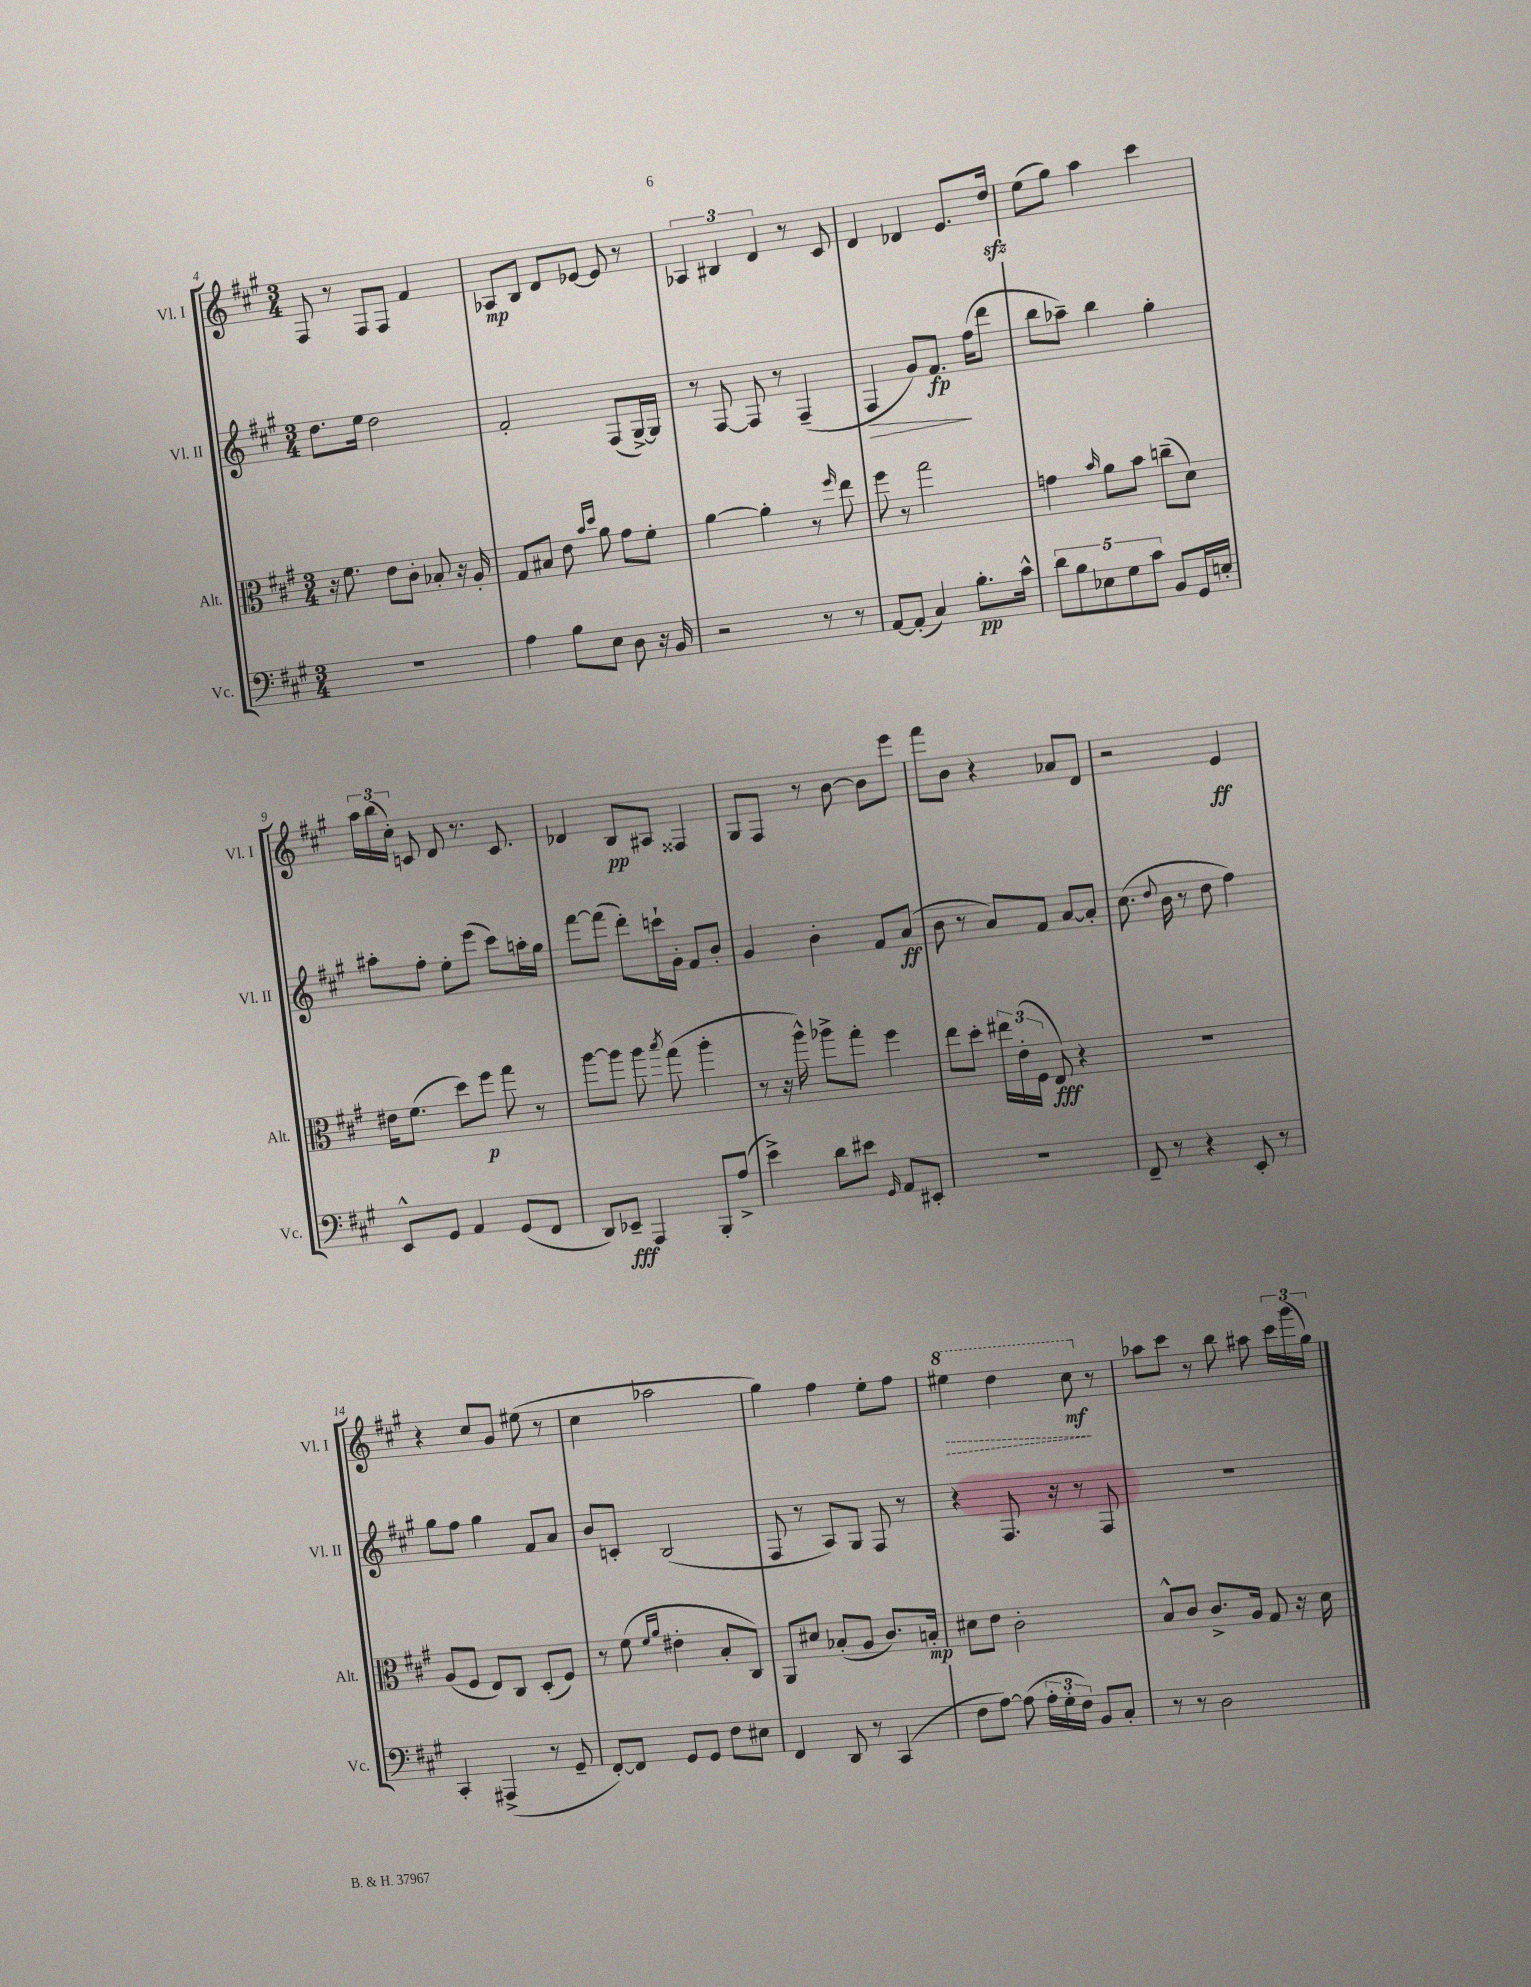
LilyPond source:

<<
\new StaffGroup <<
\new Staff = "s0" \with { instrumentName = "Vl. I" shortInstrumentName = "Vl. I" } {
    \clef treble \key a \major \numericTimeSignature \time 3/4
    \autoBeamOff fis8 r8 fis8[ fis8] fis'4 |
    aes8[\mp b8] d'8[ ees'8]~ ees'8 r8 |
    \tuplet 3/2 { aes4 bis4 d'4 } r8 cis'8 |
    d'4 des'4 e'8.[ d''16]\sfz |
    e''8[( gis''8]) a''4 cis'''4 |
    \tuplet 3/2 { a''16[ b''16( cis''16]-.) } c'8 d'8 r8. c'8. |
    des'4 b8[\pp ais8] fisis4 |
    gis8[ fis8] r8 b'8~ b'8[ e'''8] |
    fis'''8[ b'8] r4 aes'8[ d'8] |
    r2 e'4\ff |
    r4 cis''8[ gis'8] eis''8( r8 |
    cis''4 aes''2 |
    gis''4) fis''4 e''8[-. fis''8] |
    \ottava #1 \once \override Hairpin.style = #'dashed-line eis'''4\> d'''4 cis'''8\mf\! \ottava #0 r8 |
    aes''8[ cis'''8] r8 b''8 ais''8 \tuplet 3/2 { cis'''16[ gis'''16( gis''16]) } \bar "|." |
}
\new Staff = "s1" \with { instrumentName = "Vl. II" shortInstrumentName = "Vl. II" } {
    \clef treble \key a \major \numericTimeSignature \time 3/4
    \autoBeamOff d''8.[ e''16] d''2 |
    fis'2-. fis8[( gis16~->) gis16] |
    r8 fis8~ fis8 r8 fis4--( |
    fis4\> gis'8[) fis'8.]\fp\! fis''16[( d'''8] |
    b''8[ aes''8]--) b''4 gis''4-. |
    ais''8[-. fis''8]-. e''8[-. e'''8]( cis'''8[) a''16-. gis''16] |
    fis'''8[~ fis'''8]( d'''8[-.) c'''16-! gis'16]-. fis'8[ b'8]-. |
    gis'4 b'4-. fis'8[ a'8]\ff( |
    b'8 r8 a'8[) fis'8] a'8[~ a'8]-. |
    cis''8.( \appoggiatura { d''8 } b'16 r8 d''8 fis''4) |
    gis''8[ fis''8] gis''4 fis'8[ a'8] |
    b'8[ c'8]-. b2( |
    fis8 r8 a8[) gis8] fis8 r8 |
    r4 fis8. r16 r8 fis8 |
    R2. \bar "|." |
}
\new Staff = "s2" \with { instrumentName = "Alt." shortInstrumentName = "Alt." } {
    \clef alto \key a \major \numericTimeSignature \time 3/4
    \autoBeamOff r16 fis'8. e'8[ cis'8]-. bes8-. r16 a16-. |
    gis8[ bis8] e'8 \grace { b'16[ d''16] } a'8 gis'8[ fis'8]-. |
    a'4~ a'4-. r8 \grace { fis''16 } e''8 |
    fis''8 r8 gis''2 |
    g'4 \grace { b'16 } a'8[ b'8] c''8[--( d'8]) |
    eis'16[ fis'8.]( d''8[) fis''8]\p gis''8 r8 |
    a''8[~ a''8] a''8 \acciaccatura { b''8 } gis''8( a''4-. |
    r8 r16 a''16-^) aes''8[-> gis''8]-. fis''4 |
    e''8[ d''8]-. \tuplet 3/2 { eis''16[ e'16-.( fis16] } e8\fff) r4 |
    R2. |
    a8[( fis8] e8[) cis8] d8[-.( fis8]) |
    r8 fis'8( \grace { fis'16[ a'16] } eis'4-. b8[-. cis8]) |
    a,8[ dis'8] bes8[-.( a8] cis'8.[) b16]-.\mp |
    dis'8[ e'8] cis'2-. |
    b8[-^ cis'8] cis'8.[-> a16] gis8 r16 d'16 \bar "|." |
}
\new Staff = "s3" \with { instrumentName = "Vc." shortInstrumentName = "Vc." } {
    \clef bass \key a \major \numericTimeSignature \time 3/4
    \autoBeamOff R2. |
    a4 b8[ e8] d8 r16 b,16 |
    r2 r8 r8 |
    a,8[~ a,8]-.( cis4) b8.[-.\pp cis'16]-^ |
    \tuplet 5/4 { d'8[ b8 ees8 gis8 cis'8] } b,8[ gis,16 e16]-. |
    e,8[-^ gis,8] a,4 gis,8[( fis,8] |
    d,8[) ees,8]--\fff a,,4 b,,8[-. a8]->( |
    e'4->) d'8[ eis'8] \grace { gis,16 } a,8[ eis,8]-. |
    R2. |
    fis,8-- r8 r4 e,8-. r8 |
    cis,4-. ais,,4->( r8 gis,8-- |
    fis,8[~-.) fis,8] gis,8[ gis,8] fis8[ eis8] |
    fis,4 d,8 r8 cis,4( |
    fis8[ a8]~) a8( \tuplet 3/2 { a16[-. gis16-. fis16]) } b,8[ cis8]-. |
    r8 r8 d2 \bar "|." |
}
>>
>>
\layout { \context { \Score currentBarNumber = #4 } }
